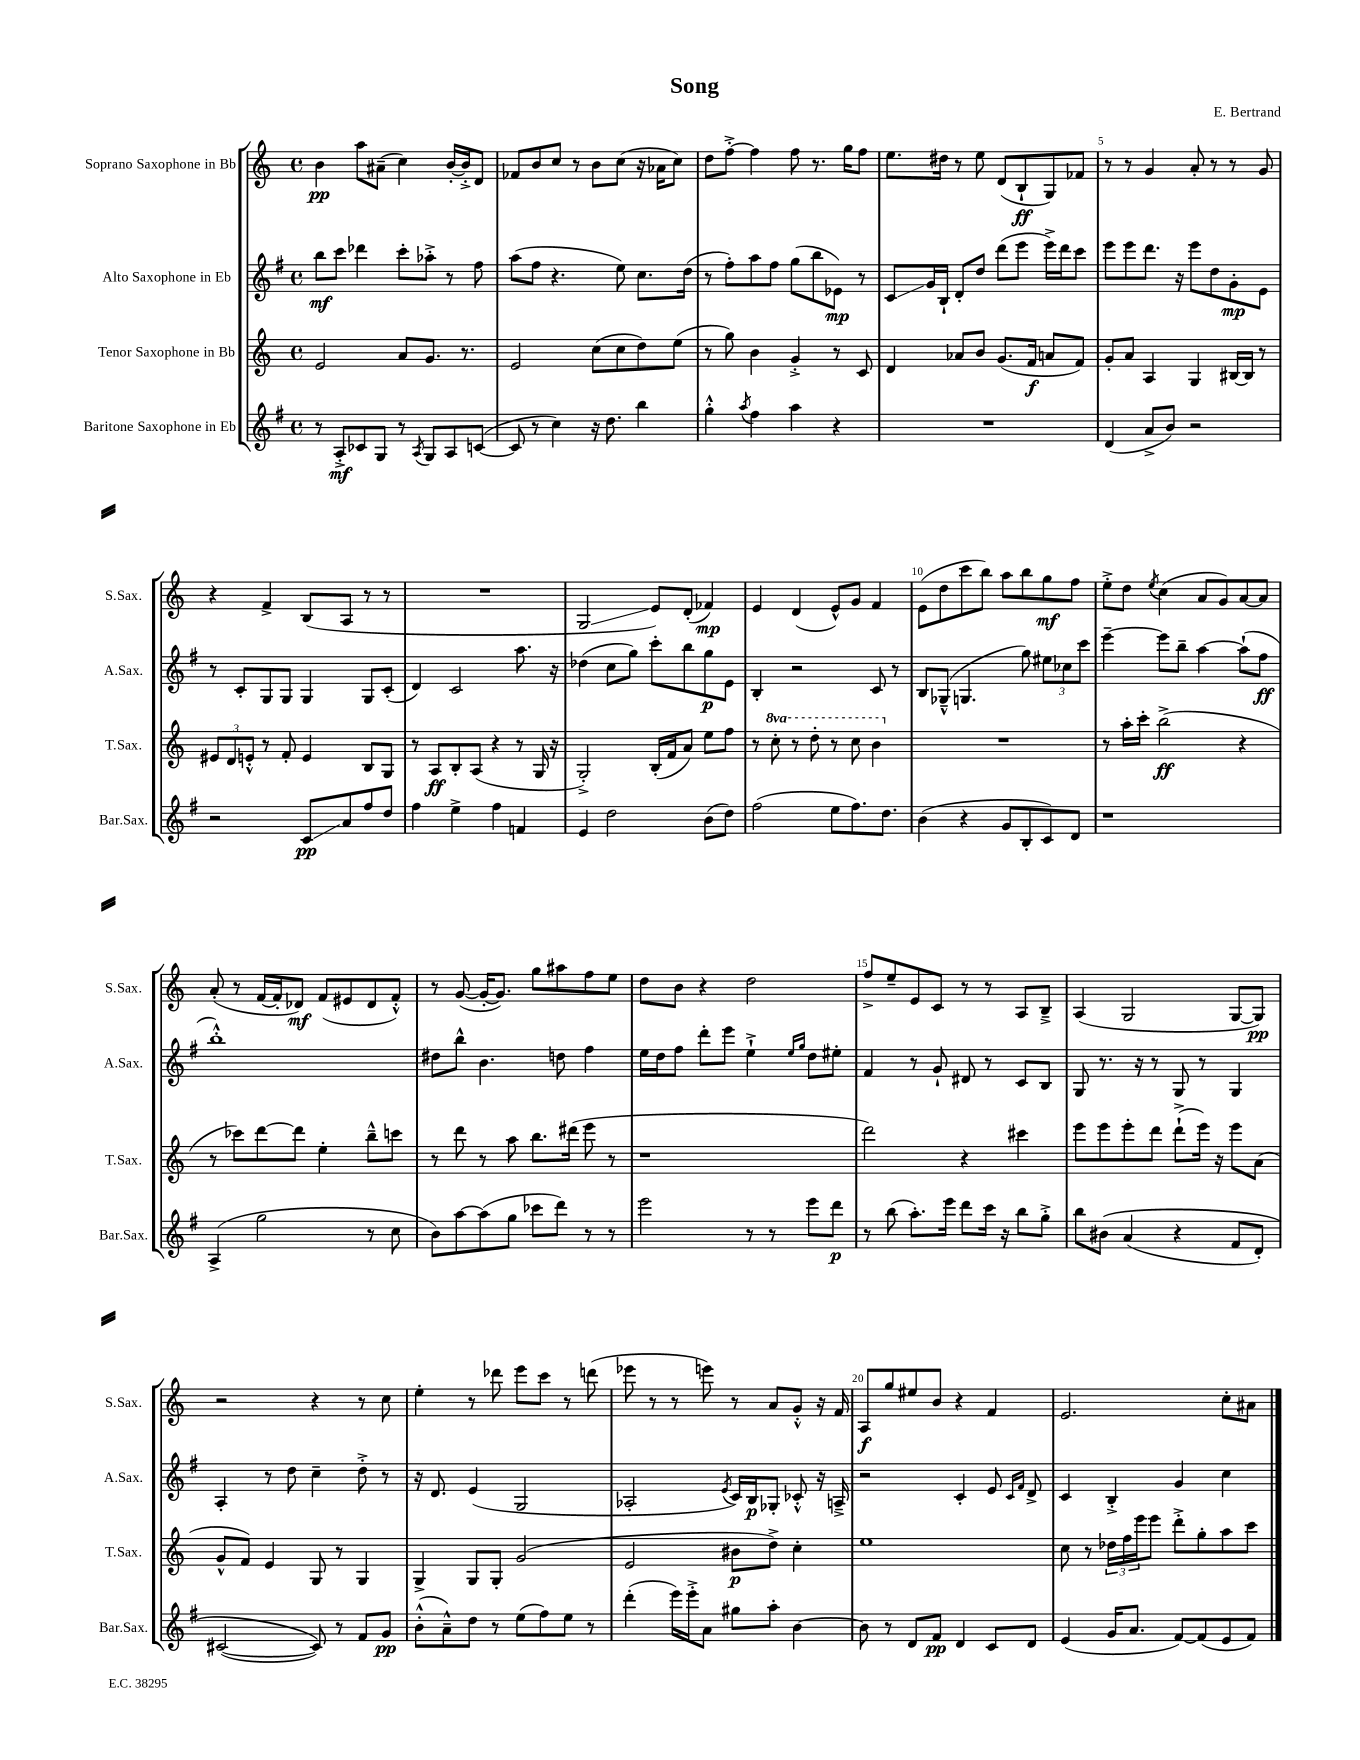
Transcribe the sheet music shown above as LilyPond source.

\header { title = "Song" composer = "E. Bertrand" }
<<
\new StaffGroup <<
\new Staff = "s0" \with { instrumentName = "Soprano Saxophone in Bb" shortInstrumentName = "S.Sax." } {
    \clef treble \key c \major \defaultTimeSignature \time 4/4
    b'4\pp a''8 ais'8--( c''4) b'16~-. b'16-.-> d'8 |
    fes'8 b'8 c''8 r8 b'8 c''8( r16 aes'16 c''8) |
    d''8 f''8~-.-> f''4 f''8 r8. g''16 f''8 |
    e''8. dis''16 r8 e''8 d'8( b8-!\ff g8) fes'8 |
    r8 r8 g'4 a'8-. r8 r8 g'8 |
    r4 f'4-> b8( a8 r8 r8 |
    R1 |
    g2\glissando e'8) d'8-.( fes'4\mp) |
    e'4 d'4( e'8-^) g'8 f'4 |
    e'8( d''8 c'''8 b''8) a''8 b''8 g''8\mf f''8 |
    e''8-.-> d''8 \acciaccatura { e''8 } c''4( a'8 g'8) a'8~ a'8 |
    a'8-.( r8 f'16~ f'16-. des'8\mf) f'8( eis'8 des'8 f'8-.-^) |
    r8 g'8~( g'16~-. g'8.) g''8 ais''8 f''8 e''8 |
    d''8 b'8 r4 d''2 |
    f''8-> e''8-- e'8 c'8 r8 r8 a8 b8---> |
    a4( g2 g8~ g8\pp) |
    r2 r4 r8 c''8 |
    e''4-. r8 des'''8 e'''8 c'''8 r8 d'''8( |
    ees'''8 r8 r8 e'''8) r8 a'8 g'8-.-^ r16 f'16 |
    a8\f g''8 eis''8 b'8 r4 f'4 |
    e'2. c''8-. ais'8 \bar "|." |
}
\new Staff = "s1" \with { instrumentName = "Alto Saxophone in Eb" shortInstrumentName = "A.Sax." } {
    \clef treble \key g \major \defaultTimeSignature \time 4/4
    b''8\mf c'''8 des'''4 c'''8-. aes''8-.-> r8 fis''8 |
    a''8( fis''8 r4. e''8) c''8. d''16( |
    r8 fis''8-.) a''8 fis''8 g''8( b''8 ees'8\mp) r8 |
    c'8\glissando g'16 b16-! d'8-. d''8 d'''8( e'''8 e'''16->) d'''16 c'''8 |
    e'''8 e'''8 d'''8. r16 e'''8 d''8 g'8-.\mp e'8 |
    r8 c'8-. g8 g8 g4 g8 c'8-.( |
    d'4) c'2 a''8. r16 |
    des''4( c''8 g''8) c'''8-. b''8 g''8\p e'8 |
    b4-. r2 c'8 r8 |
    b8 ges8---^( g4. g''8) \tuplet 3/2 { eis''8 ces''8 c'''8 } |
    e'''4~-- e'''8 b''8-- a''4~ a''8-!( fis''8\ff |
    b''1-.-^) |
    dis''8 b''8-^ b'4. d''8 fis''4 |
    e''16 d''16 fis''8 d'''8-. e'''8 e''4-!-> \grace { e''16 g''16 } d''8 eis''8-. |
    fis'4 r8 g'8-! dis'8 r8 c'8 b8 |
    g8 r8. r16 r8 g8 r8 g4 |
    a4-. r8 d''8 c''4-- d''8-.-> r8 |
    r16 d'8. e'4( g2 |
    aes2-. \acciaccatura { e'8 } c'16) b16\p ges8-. ces'8-.-^ r16 a16---> |
    r2 c'4-. e'8 \grace { c'16 fis'16 } d'8-> |
    c'4 b4-.-> g'4 c''4 \bar "|." |
}
\new Staff = "s2" \with { instrumentName = "Tenor Saxophone in Bb" shortInstrumentName = "T.Sax." } {
    \clef treble \key c \major \defaultTimeSignature \time 4/4 \set Staff.ottavationMarkups = #ottavation-simple-ordinals
    e'2 a'8 g'8. r8. |
    e'2 c''8( c''8 d''8) e''8( |
    r8 g''8) b'4 g'4-.-> r8 c'8 |
    d'4 aes'8 b'8 g'8.( f'16\f a'8 f'8) |
    g'8-. a'8 a4 g4 bis16~ bis16 r8 |
    \tuplet 3/2 { eis'8 d'8 e'8-.-^ } r8 f'8-. e'4 b8 g8 |
    r8 a8\ff b8-. a8( r4 r8 g16 r16 |
    g2-.->) b16-.( f'16 a'8) e''8 f''8 |
    r8 \ottava #1 c'''8-. r8 d'''8-. r8 c'''8 b''4 \ottava #0 |
    R1 |
    r8 a''16-. c'''16-. b''2->\ff( r4 |
    r8 ces'''8) d'''8~ d'''8 e''4-. b''8---^ c'''8 |
    r8 d'''8 r8 a''8 b''8. dis'''16( e'''8 r8 |
    r1 |
    d'''2) r4 cis'''4 |
    e'''8 e'''8 e'''8-. d'''8 d'''8-!->( e'''16) r16 e'''8 a'8( |
    g'8-^ f'8) e'4 g8 r8 g4 |
    g4-> g8 g8-. g'2( |
    e'2 bis'8\p d''8->) c''4-. |
    e''1 |
    c''8 r8 \tuplet 3/2 { des''16 f''16 e'''16 } e'''8 d'''8-.-> g''8-. a''8 c'''8 \bar "|." |
}
\new Staff = "s3" \with { instrumentName = "Baritone Saxophone in Eb" shortInstrumentName = "Bar.Sax." } {
    \clef treble \key g \major \defaultTimeSignature \time 4/4
    r8 a8-.->\mf ces'8 g8 r8 \acciaccatura { a8 } g8 a8 c'8~( |
    c'8 r8 c''4) r16 d''8. b''4 |
    g''4-.-^ \acciaccatura { a''8 } fis''4 a''4 r4 |
    R1 |
    d'4( a'8-> b'8) r2 |
    r2 c'8\glissando\pp a'8 fis''8 d''8 |
    fis''4 e''4-> fis''4 f'4 |
    e'4 d''2 b'8( d''8) |
    fis''2( e''8 fis''8.) d''8. |
    b'4( r4 g'8 b8-. c'8) d'8 |
    r1 |
    a4->( g''2 r8 c''8 |
    b'8) a''8~ a''8( g''8 ces'''8 d'''8) r8 r8 |
    e'''2 r8 r8 e'''8 d'''8\p |
    r8 b''8( a''8.-.) e'''16 d'''8 c'''16 r16 b''8 g''8-.-> |
    b''8 bis'8\( a'4( r4 fis'8 d'8-.) |
    cis'2~( cis'8)\) r8 fis'8 g'8\pp |
    b'8-.-^( a'8---^) d''8 r8 e''8( fis''8) e''8 r8 |
    d'''4-.( e'''16) e'''16-.-> a'8 gis''8 a''8-. b'4~ |
    b'8 r8 d'8 fis'8\pp d'4 c'8 d'8 |
    e'4( g'16 a'8. fis'8~) fis'8( e'8 fis'8) \bar "|." |
}
>>
>>
\layout { \context { \Score \override BarNumber.break-visibility = ##(#f #t #t) barNumberVisibility = #(every-nth-bar-number-visible 5) } }
